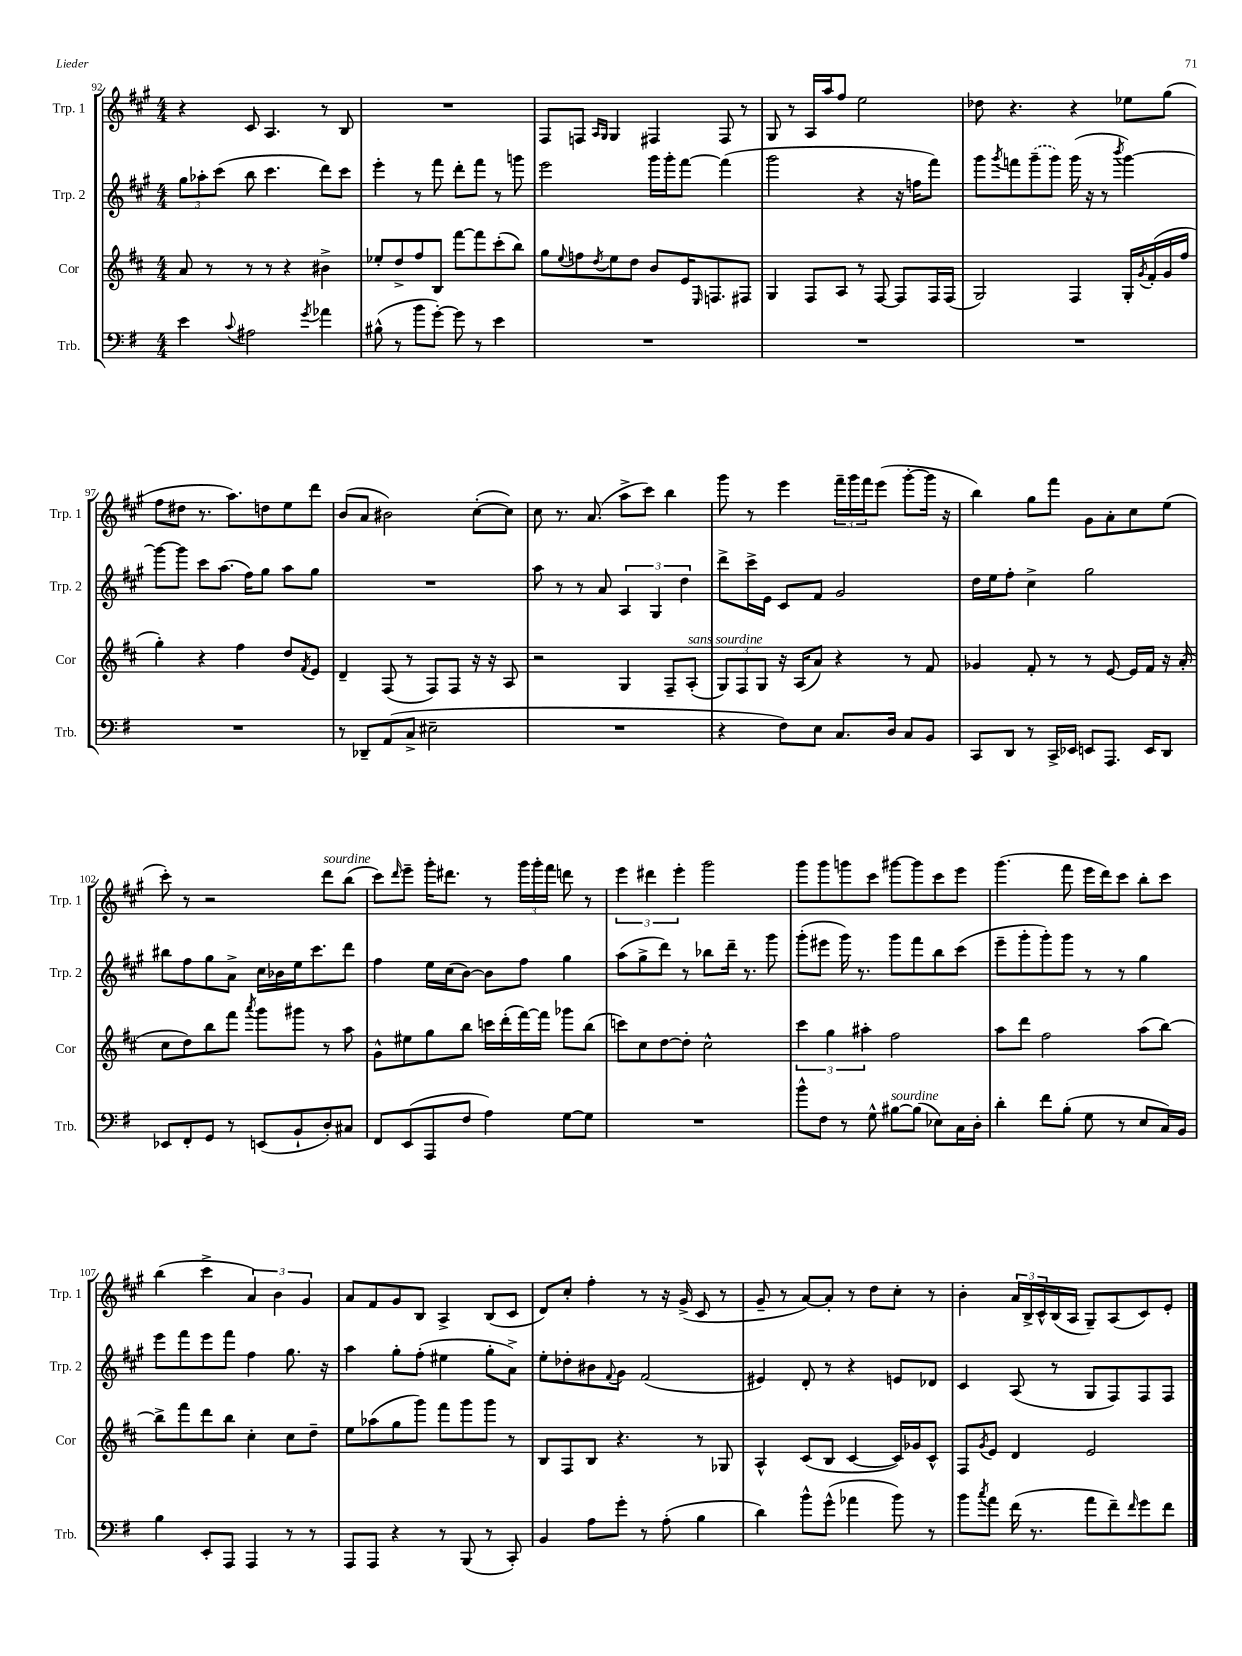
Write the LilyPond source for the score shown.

<<
\new StaffGroup <<
\new Staff = "s0" \with { instrumentName = "Trp. 1" shortInstrumentName = "Trp. 1" } {
    \clef treble \key a \major \numericTimeSignature \time 4/4
    r4 cis'8 a4. r8 b8 |
    R1 |
    fis8 f8 \grace { a16 gis16 } gis4 fis4 fis8 r8 |
    gis8 r8 a16 a''16 fis''8 e''2 |
    des''8 r4. r4 ees''8 gis''8( |
    fis''8 dis''8 r8. a''8.) d''8 e''8 d'''8 |
    b'8( a'8 bis'2) cis''8~-.( cis''8) |
    cis''8 r8. a'8.( a''8-> cis'''8) b''4 |
    gis'''8 r8 e'''4 \tuplet 3/2 { fis'''16-- gis'''16 fis'''16 } e'''8( gis'''8~-. gis'''16 r16 |
    b''4) gis''8 fis'''8 gis'8 a'8-. cis''8 e''8( |
    cis'''8-.) r8 r2 d'''8^\markup { \italic "sourdine" } b''8( |
    cis'''8) \grace { d'''16 } e'''8-- gis'''16-. dis'''8. r8 \tuplet 3/2 { gis'''16 gis'''16-. fis'''16 } d'''8 r8 |
    \tuplet 3/2 { e'''4 dis'''4 e'''4-. } gis'''2 |
    gis'''8 gis'''8 g'''8 cis'''8 gis'''8~ gis'''8 cis'''8 e'''8 |
    gis'''4.( fis'''8 e'''16 d'''16) cis'''8 b''8-. cis'''8 |
    b''4( cis'''4-> \tuplet 3/2 { a'4) b'4 gis'4 } |
    a'8 fis'8 gis'8 b8 a4-> b8( cis'8 |
    d'8) cis''8-. fis''4-. r8 r16 gis'16->( cis'8 r8 |
    gis'8-- r8 a'8~) a'8-. r8 d''8 cis''8-. r8 |
    b'4-. \tuplet 3/2 { a'16 b16-> cis'16-^ } b16( a16 gis8--) a8( cis'8) e'8-. \bar "|." |
}
\new Staff = "s1" \with { instrumentName = "Trp. 2" shortInstrumentName = "Trp. 2" } {
    \clef treble \key a \major \numericTimeSignature \time 4/4
    \tuplet 3/2 { gis''8 aes''8-. cis'''8( } b''8 cis'''4. d'''8) cis'''8 |
    e'''4-. r8 fis'''8 d'''8-. fis'''8 r8 g'''8 |
    e'''2 gis'''16 gis'''16-. fis'''8~ fis'''4( |
    gis'''2 r4 r16 f''16 fis'''8) |
    gis'''8 \acciaccatura { gis'''8 } f'''8 \once \slurDashed gis'''8--( gis'''8) gis'''16( r16 r8 \acciaccatura { b'''8 } gis'''4~) |
    gis'''8~ gis'''8 cis'''8 a''8.( fis''16) gis''8 a''8 gis''8 |
    R1 |
    a''8 r8 r8 a'8 \tuplet 3/2 { a4 gis4 d''4 } |
    d'''8-> cis'''16-> e'16 cis'8 fis'8 gis'2 |
    d''16 e''16 fis''8-. cis''4-> gis''2 |
    bis''8 fis''8 gis''8 a'8-> cis''16 bes'16 e''16 cis'''8. d'''8 |
    fis''4 e''16 cis''16( b'8~) b'8 fis''8 gis''4 |
    a''8( gis''8-> d'''8) r8 bes''8 d'''16-- r8. gis'''8 |
    gis'''8-.( eis'''8 gis'''16) r8. gis'''8 fis'''8 b''8 cis'''8( |
    e'''8-- gis'''8-. gis'''8-.) gis'''8 r8 r8 gis''4 |
    e'''8 fis'''8 e'''8 fis'''8 fis''4 gis''8. r16 |
    a''4 gis''8-. fis''8-.( eis''4 gis''8-. a'8->) |
    e''8-. des''8-. bis'8 \appoggiatura { fis'8 } gis'8 fis'2( |
    eis'4) d'8-. r8 r4 e'8 des'8 |
    cis'4 a8( r8 gis8 fis8) fis8 fis8 \bar "|." |
}
\new Staff = "s2" \with { instrumentName = "Cor" shortInstrumentName = "Cor" } {
    \clef treble \key d \major \numericTimeSignature \time 4/4
    a'8 r8 r8 r8 r4 bis'4-> |
    ees''8-. d''8-> fis''8 b8 fis'''8~ fis'''8 cis'''8-.( b''8) |
    g''8 \appoggiatura { e''8 } f''8 \acciaccatura { d''8 } e''8 d''8 b'8 e'16 \grace { e16 } f8. fis8 |
    g4 fis8 a8 r8 fis8~ fis8 fis16 fis16( |
    g2) fis4 g16-. \acciaccatura { g'8 } fis'16-.( g'16 fis''16 |
    g''4-.) r4 fis''4 d''8 \acciaccatura { fis'8 } e'8 |
    d'4-- fis8( r8 fis8) fis8 r16 r16 a8 |
    r2 g4 fis8-- a8-.^\markup { \italic "sans sourdine" }( |
    \tuplet 3/2 { g8) fis8 g8 } r16 a16( a'8) r4 r8 fis'8 |
    ges'4 fis'8-. r8 r8 e'8~ e'16 fis'16 r16 a'16-.( |
    cis''8 d''8) b''8 fis'''8 \acciaccatura { a'''8 } g'''8 gis'''8 r8 a''8 |
    g'8-^ eis''8 g''8 b''8 c'''16 d'''16-.( fis'''16~) fis'''16 ges'''8 b''8( |
    c'''8) cis''8 d''8~ d''8-. cis''2-^ |
    \tuplet 3/2 { cis'''4 g''4 ais''4-. } fis''2 |
    a''8 d'''8 fis''2 a''8( b''8~) |
    b''8-> fis'''8 d'''8 b''8 cis''4-. cis''8 d''8-- |
    e''8 aes''8( g''8 g'''8) fis'''8 g'''8 g'''8 r8 |
    b8 fis8 b8 r4. r8 ges8 |
    a4-^ cis'8( b8 cis'4~ cis'16) ges'16 cis'8-^ |
    fis8 \acciaccatura { g'8 } e'8 d'4 e'2 \bar "|." |
}
\new Staff = "s3" \with { instrumentName = "Trb." shortInstrumentName = "Trb." } {
    \clef bass \key g \major \numericTimeSignature \time 4/4
    e'4 \appoggiatura { c'8 } ais2 \acciaccatura { g'8 } aes'4 |
    bis8-^( r8 b'8 g'8~-.) g'8 r8 e'4 |
    R1 |
    R1 |
    R1 |
    R1 |
    r8 des,8-- a,8( c8-> eis2-- |
    R1 |
    r4 fis8) e8 c8. d16 c8 b,8 |
    c,8 d,8 r8 c,16-> ees,16 e,8 a,,8. e,16 d,8 |
    ees,8 fis,8-. g,8 r8 e,8( b,8-! d8-.) cis8 |
    fis,8 e,8( a,,8 fis8 a4) g8~ g8 |
    R1 |
    b'8-^ fis8 r8 g8-^ bis8~^\markup { \italic "sourdine" } bis8( ees8) c16 d16-. |
    d'4-. fis'8 b8-.( g8 r8 e8 c16) b,16 |
    b4 e,8-. a,,8 a,,4 r8 r8 |
    a,,8 a,,8 r4 r8 b,,8( r8 c,8-.) |
    b,4 a8 g'8-. r8 a8-.( b4 |
    d'4) b'8-^ g'8-^( aes'4 b'8) r8 |
    b'8 \acciaccatura { c''8 } a'8 fis'16( r8. a'8 fis'8--) \grace { fis'16 } g'8 fis'8 \bar "|." |
}
>>
>>
\layout { \context { \Score currentBarNumber = #92 } }
